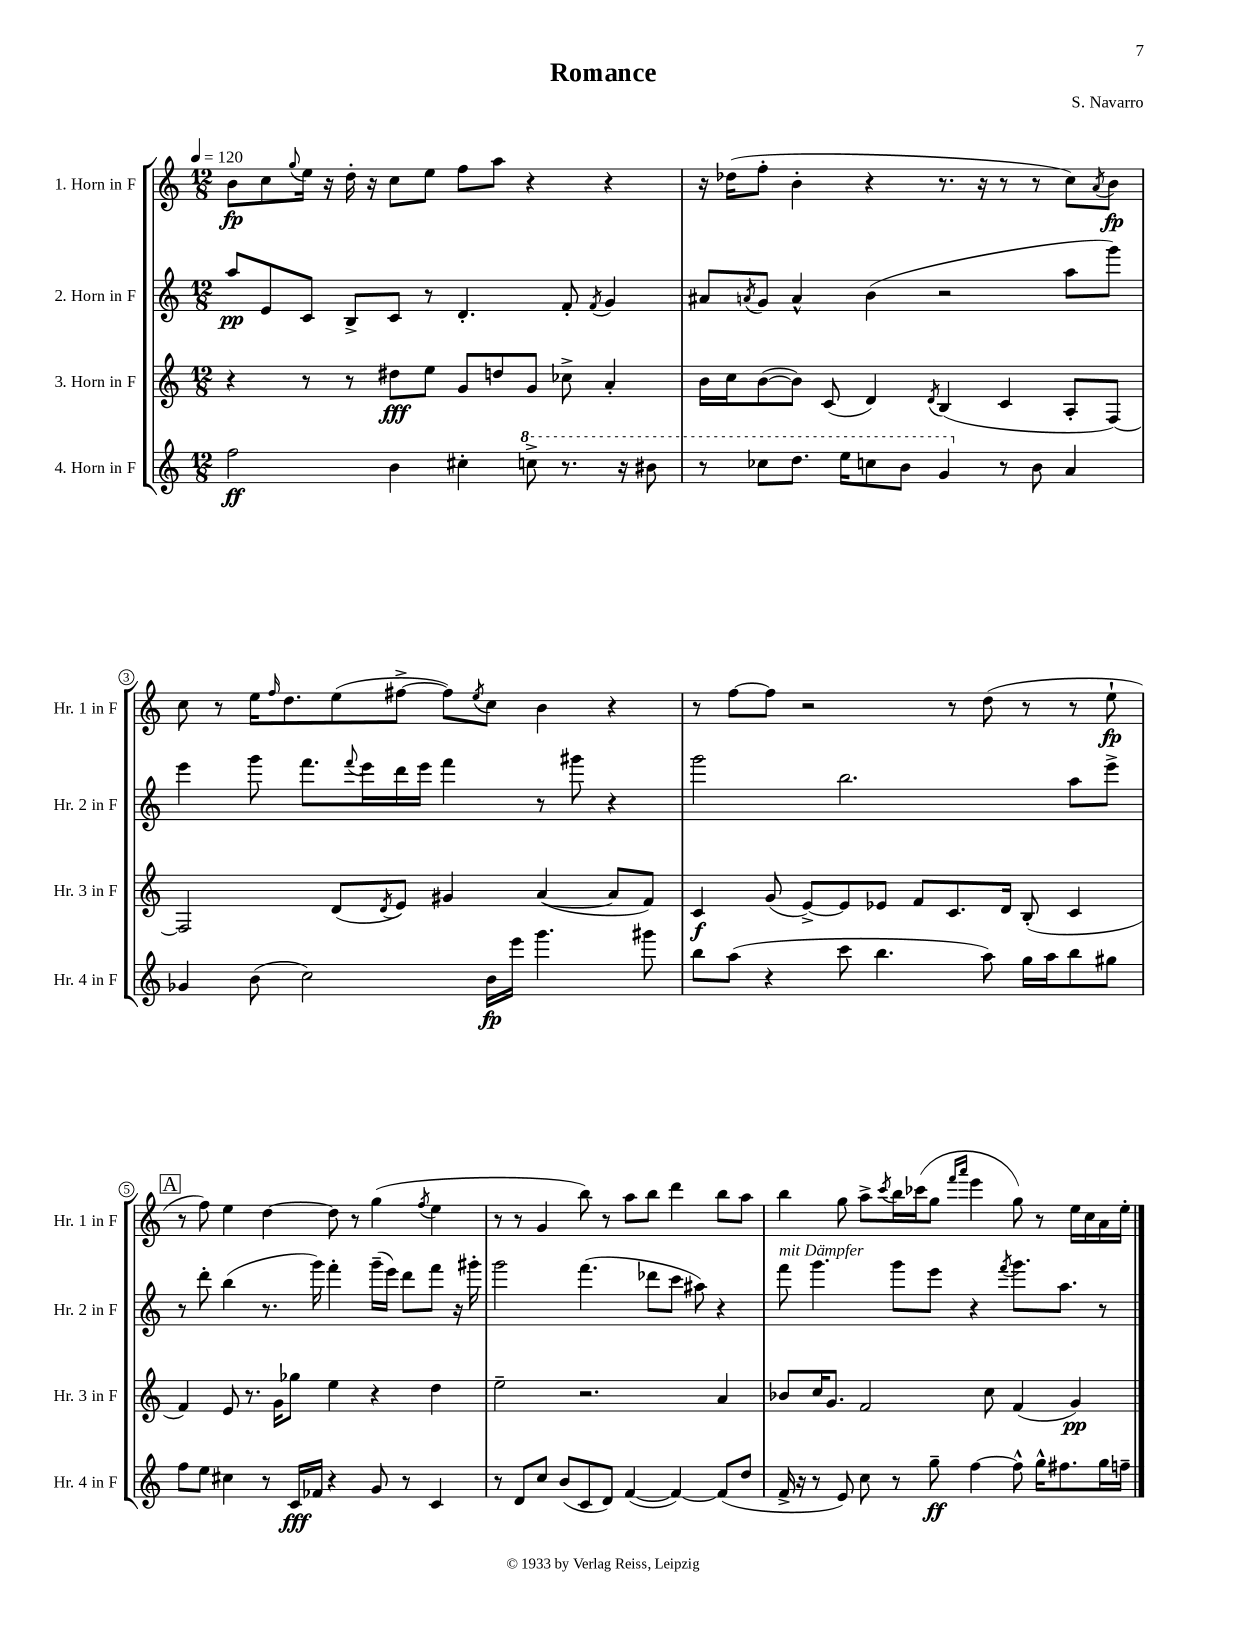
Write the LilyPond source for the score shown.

\header { title = "Romance" composer = "S. Navarro" }
<<
\new StaffGroup <<
\new Staff = "s0" \with { instrumentName = "1. Horn in F" shortInstrumentName = "Hr. 1 in F" } {
    \clef treble \key c \major \numericTimeSignature \time 12/8 \tempo 4 = 120
    b'8\fp c''8 \appoggiatura { g''8 } e''16 r16 d''16-. r16 c''8 e''8 f''8 a''8 r4 r4 |
    r16 des''16( f''8-. b'4-. r4 r8. r16 r8 r8 c''8) \acciaccatura { a'8 } b'8\fp |
    c''8 r8 e''16 \grace { f''16 } d''8. e''8( fis''8~-> fis''8) \acciaccatura { e''8 } c''8 b'4 r4 |
    r8 f''8~ f''8 r2 r8 d''8( r8 r8 e''8-!\fp |
    \mark \markup { \box "A" } r8 f''8) e''4 d''4~ d''8 r8 g''4( \acciaccatura { f''8 } e''4 |
    r8 r8 g'4 b''8) r8 a''8 b''8 d'''4 b''8 a''8 |
    b''4 g''8 a''8-> \acciaccatura { c'''8 } b''16 ces'''16( g''8 \grace { f'''16 a'''16 } e'''4 g''8) r8 e''16 c''16 a'16 e''16-. \bar "|." |
}
\new Staff = "s1" \with { instrumentName = "2. Horn in F" shortInstrumentName = "Hr. 2 in F" } {
    \clef treble \key c \major \numericTimeSignature \time 12/8
    a''8\pp e'8 c'8 b8-> c'8 r8 d'4.-. f'8-. \acciaccatura { f'8 } g'4 |
    ais'8 \acciaccatura { a'8 } g'8 a'4-^ b'4( r2 a''8 g'''8) |
    e'''4 g'''8 f'''8. \appoggiatura { f'''8 } e'''16 d'''16 e'''16 f'''4 r8 gis'''8 r4 |
    g'''2 b''2. a''8 e'''8-> |
    \mark \markup { \box "A" } r8 d'''8-. b''4( r8. g'''16) f'''4-. g'''16--( e'''16) d'''8 f'''8 r16 gis'''16-. |
    g'''2 f'''4.( des'''8 c'''8 ais''8) r4 |
    f'''8^\markup { \italic "mit Dämpfer" } g'''4. g'''8 e'''8 r4 \acciaccatura { f'''8 } g'''8. a''8. r8 \bar "|." |
}
\new Staff = "s2" \with { instrumentName = "3. Horn in F" shortInstrumentName = "Hr. 3 in F" } {
    \clef treble \key c \major \numericTimeSignature \time 12/8
    r4 r8 r8 dis''8\fff e''8 g'8 d''8 g'8 ces''8-> a'4-. |
    b'16 c''16 b'8~( b'8) c'8( d'4) \acciaccatura { d'8 } b4( c'4 a8-. f8~) |
    f2 d'8( \acciaccatura { d'8 } e'8) gis'4 a'4~( a'8 f'8) |
    c'4\f g'8( e'8~->) e'8 ees'8 f'8 c'8. d'16 b8-.( c'4 |
    \mark \markup { \box "A" } f'4) e'8 r8. g'16 ges''8 e''4 r4 d''4 |
    e''2-- r2. a'4 |
    bes'8 c''16 g'8. f'2 c''8 f'4( g'4\pp) \bar "|." |
}
\new Staff = "s3" \with { instrumentName = "4. Horn in F" shortInstrumentName = "Hr. 4 in F" } {
    \clef treble \key c \major \numericTimeSignature \time 12/8
    f''2\ff b'4 cis''4-. \ottava #1 c'''!8-> r8. r16 bis''8 |
    r8 ces'''8 d'''8. e'''16 c'''8 b''8 g''4 \ottava #0 r8 b'8 a'4 |
    ges'4 b'8( c''2) b'16\fp e'''16 g'''4. gis'''8 |
    b''8 a''8( r4 c'''8 b''4. a''8) g''16 a''16 b''8 gis''8 |
    \mark \markup { \box "A" } f''8 e''8 cis''4 r8 c'16\fff fes'16 r4 g'8 r8 c'4 |
    r8 d'8 c''8 b'8( c'8 d'8) f'4~( f'4~) f'8( d''8 |
    f'16-> r16 r8 e'8) c''8 r8 g''8--\ff f''4~ f''8-^ g''16-^ fis''8. g''16 f''16-- \bar "|." |
}
>>
>>
\layout { \context { \Score \override BarNumber.stencil = #(make-stencil-circler 0.1 0.3 ly:text-interface::print) } }
